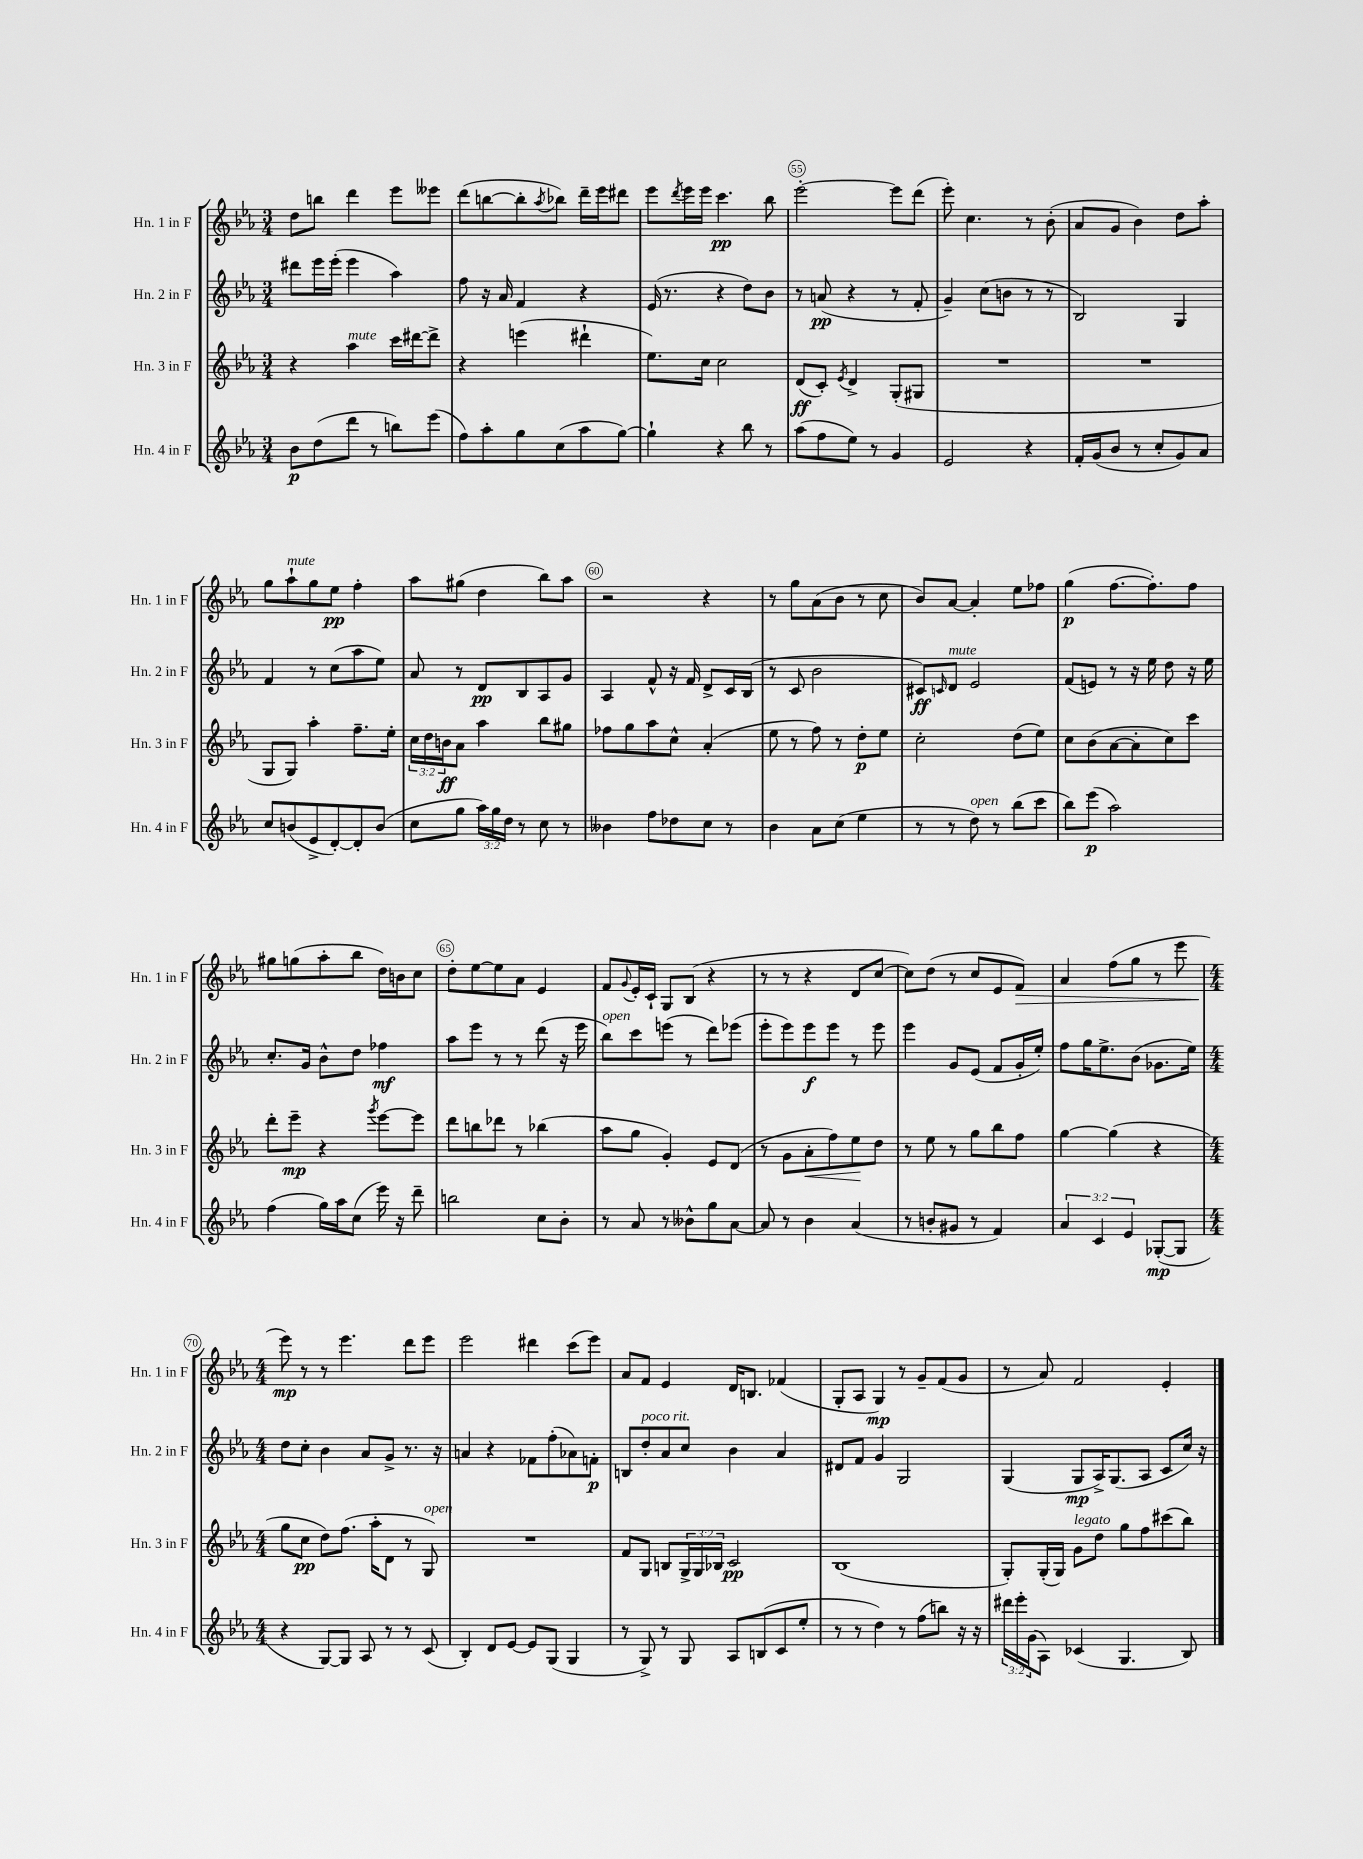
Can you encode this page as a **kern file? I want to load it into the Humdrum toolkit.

**kern	**dynam	**kern	**dynam	**kern	**dynam	**kern	**dynam
*part4	*part4	*part3	*part3	*part2	*part2	*part1	*part1
*staff4	*staff4	*staff3	*staff3	*staff2	*staff2	*staff1	*staff1
*I"Hn. 4 in F	*	*I"Hn. 3 in F	*	*I"Hn. 2 in F	*	*I"Hn. 1 in F	*
*I'Hn. 4 in F	*	*I'Hn. 3 in F	*	*I'Hn. 2 in F	*	*I'Hn. 1 in F	*
*clefG2	*	*clefG2	*	*clefG2	*	*clefG2	*
*k[b-e-a-]	*	*k[b-e-a-]	*	*k[b-e-a-]	*	*k[b-e-a-]	*
*M3/4	*	*M3/4	*	*M3/4	*	*M3/4	*
=52	=52	=52	=52	=52	=52	=52	=52
8b-\L	p	4r	.	8ddd#X\L	.	8dd\L	.
(8dd\	.	.	.	16eee-\L	.	8bbn\J	.
.	.	.	.	(16eee-'\JJ	.	.	.
!	!	!LO:TX:a:i:t=mute	!	!	!	!	!
8ddd\J	.	4aa-\	.	4eee-\	.	4ddd\	.
8r	.	.	.	.	.	.	.
8bbn\L)	.	16ccc\LL	.	4aa-\)	.	8eee-\L	.
.	.	[16ddd#X\J	.	.	.	.	.
(8eee-\J	.	8ddd#^\J]	.	.	.	8eee--X\J	.
=53	=53	=53	=53	=53	=53	=53	=53
8ff\L)	.	4r	.	8ff\	.	(8ddd\L	.
8aa-'\	.	.	.	16r	.	[8bbn\	.
.	.	.	.	16a-/	.	.	.
8gg\	.	(4eeen\	.	4f/	.	8bb'\]	.
.	.	.	.	.	.	8qaa-/	.
(8cc\	.	.	.	.	.	8bb-X\J)	.
8aa-\	.	4ddd#X`\	.	4r	.	16ddd~\LL	.
.	.	.	.	.	.	16eee-\J	.
[8gg\J)	.	.	.	.	.	8ddd#X\J	.
=54	=54	=54	=54	=54	=54	=54	=54
4gg`\]	.	8.ee-\L)	.	(16e-/	.	8eee-\L	.
.	.	.	.	8.r	.	.	.
.	.	.	.	.	.	8qddd/	.
.	.	.	.	.	.	16eee-\L	.
.	.	16cc\Jk	.	.	.	16eee-\JJ	.
4r	.	2cc\	.	4r	.	4.ccc\	pp
8bb-\	.	.	.	8dd\L)	.	.	.
8r	.	.	.	8b-\J	.	8bb-\	.
=55	=55	=55	=55	=55	=55	=55	=55
(8aa-\L	.	(8d/L	ff	8r	.	[2eee-'\	.
8ff\	.	8c'/J)	.	(8an/	pp	.	.
.	.	8qe-/	.	.	.	.	.
8ee-\J)	.	4d^/	.	4r	.	.	.
8r	.	.	.	.	.	.	.
4g/	.	(8G'/L	.	8r	.	8eee-\L]	.
.	.	8G#X/J	.	8f'/	.	(8ddd\J	.
=56	=56	=56	=56	=56	=56	=56	=56
2e-/	.	2.r	.	4g~/)	.	8eee-'\)	.
.	.	.	.	.	.	4.cc\	.
.	.	.	.	(8cc\L	.	.	.
.	.	.	.	8bn\J	.	.	.
4r	.	.	.	8r	.	8r	.
.	.	.	.	8r	.	(8b-'\	.
=57	=57	=57	=57	=57	=57	=57	=57
16f'/LL	.	2.r	.	2B-/)	.	8a-/L	.
(16g/J	.	.	.	.	.	.	.
8b-/J	.	.	.	.	.	8g/J	.
8r	.	.	.	.	.	4b-\)	.
8cc'/L	.	.	.	.	.	.	.
8g/)	.	.	.	4G/	.	8dd\L	.
8a-/J	.	.	.	.	.	8aa-'\J	.
!!LO:LB:g=z
=58	=58	=58	=58	=58	=58	=58	=58
8cc/L	.	8G/L	.	4f/	.	8gg\L	.
!	!	!	!	!	!	!LO:TX:a:i:t=mute	!
(8bn/	.	8G/J)	.	.	.	8aa-`\	.
8e-^/	.	4aa-'\	.	8r	.	8gg\	.
[8d'/)	.	.	.	(8cc\L	.	8ee-\J	pp
8d'/]	.	8.ff~\L	.	8aa-\	.	4ff'\	.
(8b/J	.	.	.	8ee-\J)	.	.	.
.	.	16ee-'\Jk	.	.	.	.	.
=59	=59	=59	=59	=59	=59	=59	=59
8cc\L	.	24cc\LL	.	8a-/	.	8aa-\L	.
.	.	24dd\	.	.	.	.	.
.	.	24bn\J	ff	.	.	.	.
8gg\J	.	8a-\J	.	8r	.	(8gg#X\J	.
24aa-\LL)	.	4aa-\	.	8d/L	pp	4dd\	.
24gg\	.	.	.	.	.	.	.
24dd\JJ	.	.	.	.	.	.	.
8r	.	.	.	8B-/	.	.	.
8cc\	.	8bb-\L	.	8A-/	.	8bb-\L)	.
8r	.	8gg#X\J	.	8g/J	.	8aa-\J	.
=60	=60	=60	=60	=60	=60	=60	=60
4b--X\	.	8ff-X\L	.	4A-/	.	2r	.
.	.	8gg\	.	.	.	.	.
8ff\L	.	8aa-\	.	8f^^/	.	.	.
8dd-X\	.	8cc^^\J	.	16r	.	.	.
.	.	.	.	16f/	.	.	.
8cc\J	.	(4a-'/	.	8d^/L	.	4r	.
8r	.	.	.	16c/L	.	.	.
.	.	.	.	(16B-/JJ	.	.	.
=61	=61	=61	=61	=61	=61	=61	=61
4b-\	.	8ee-\	.	8r	.	8r	.
.	.	8r	.	8c/	.	8gg\L	.
8a-\L	.	8ff\)	.	2b-\	.	(8a-\	.
(8cc\J	.	8r	.	.	.	8b-\J	.
4ee-\	.	8dd'\L	p	.	.	8r	.
.	.	8ee-\J	.	.	.	8cc\	.
=62	=62	=62	=62	=62	=62	=62	=62
8r	.	2cc'\	.	8c#X/L)	ff	8b-/L)	.
.	.	.	.	16qqcn/	.	.	.
!	!	!	!	!LO:TX:a:i:t=mute	!	!	!
8r	.	.	.	8d/J	.	[8a-/J	.
!LO:TX:a:i:t=open	!	!	!	!	!	!	!
8dd\)	.	.	.	2e-/	.	4a-'/]	.
8r	.	.	.	.	.	.	.
(8bb-\L	.	(8dd\L	.	.	.	8ee-\L	.
8ccc\J	.	8ee-\J)	.	.	.	8ff-X\J	.
=63	=63	=63	=63	=63	=63	=63	=63
8bb-\L)	.	8cc\L	.	(8f/L	.	(4gg\	p
(8eee-\J	p	(8b-\	.	8en/J)	.	.	.
2aa-\)	.	[8a-\	.	8r	.	[8.ff\L	.
.	.	8a-'\]	.	16r	.	.	.
.	.	.	.	16ee-\	.	8.ff'\])	.
.	.	8cc\)	.	8dd\	.	.	.
.	.	8ccc\J	.	16r	.	8ff\J	.
.	.	.	.	16ee-\	.	.	.
!!LO:LB:g=z
=64	=64	=64	=64	=64	=64	=64	=64
(4ff\	.	8ddd'\L	.	8.cc'/L	.	8gg#X\L	.
.	.	8eee-~\J	mp	.	.	(8ggn\	.
.	.	.	.	16g/Jk	.	.	.
16gg\LL)	.	4r	.	8b-^^\L	.	8aa-'\	.
16aa-\J	.	.	.	.	.	.	.
(8cc\J	.	.	.	8dd\J	.	8bb-\J	.
.	.	8qggg/	.	.	.	.	.
16eee-\)	.	[8eee-\L	.	4ff-X\	mf	16dd\LL)	.
16r	.	.	.	.	.	16bn\J	.
8ddd~\	.	8eee-\J]	.	.	.	8cc\J	.
=65	=65	=65	=65	=65	=65	=65	=65
2bbn\	.	8ddd\L	.	8aa-\L	.	8dd'\L	.
.	.	8bbn\	.	8eee-\J	.	[8ee-\	.
.	.	8ddd-X\J	.	8r	.	8ee-\]	.
.	.	8r	.	8r	.	8a-\J	.
8cc\L	.	(4bb-X\	.	(8ddd\	.	4e-/	.
8b-'\J	.	.	.	16r	.	.	.
.	.	.	.	16eee-\	.	.	.
=66	=66	=66	=66	=66	=66	=66	=66
!	!	!	!	!LO:TX:a:i:t=open	!	!	!
8r	.	8aa-\L	.	8bb-\L)	.	8f/L	.
.	.	.	.	.	.	8qqg/	.
8a-/	.	8gg\J	.	8ccc\	.	16e-'/L	.
.	.	.	.	.	.	16c`/JJ	.
8r	.	4g'/)	.	(8eeen\J	.	8G/L	.
8b--X^^\L	.	.	.	8r	.	(8B-/J	.
8gg\	.	8e-/L	.	8ddd\L)	.	4r	.
[8a-\J	.	(8d/J	.	(8eee-X\J	.	.	.
=67	=67	=67	=67	=67	=67	=67	=67
8a-/]	.	8r	.	8eee-'\L	.	8r	.
8r	.	8g\L	.	8eee-\)	.	8r	.
!	!	!	!LO:HP:b	!	!	!	!
4b-\	.	8a-'\	<	8eee-\	f	4r	.
.	.	8ff\)	.	8eee-\J	.	.	.
(4a-/	.	8ee-\	.	8r	.	8d/L	.
.	.	8dd\J	[	8eee-\	.	[8cc/J	.
=68	=68	=68	=68	=68	=68	=68	=68
8r	.	8r	.	4eee-\	.	8cc\L])	.
8bn'/L	.	8ee-\	.	.	.	(8dd\J	.
8g#X/J	.	8r	.	8g/L	.	8r	.
8r	.	8gg\L	.	(8e-/J	.	8cc/L	.
4f/)	.	8bb-\	.	8f/L	.	8e-/	.
!	!	!	!	!	!	!	!LO:HP:b
.	.	8ff\J	.	16g'/L	.	8f/J)	>
.	.	.	.	16ee-'/JJ)	.	.	.
=69	=69	=69	=69	=69	=69	=69	=69
6a-/	.	[4gg\	.	8ff\L	.	4a-/	.
.	.	.	.	16gg\K	.	.	.
6c/	.	.	.	.	.	.	.
.	.	.	.	8.ee-^\	.	.	.
.	.	(4gg\]	.	.	.	(8ff\L	.
6e-/	.	.	.	.	.	.	.
.	.	.	.	(8b-\J	.	8gg\J	.
([8G-X'/L	mp	4r	.	8.g-X\L	.	8r	.
8G-/J]	.	.	.	.	.	8eee-\	.
.	.	.	.	16ee-\Jk)	.	.	.
!!LO:LB:g=z
=70	=70	=70	=70	=70	=70	=70	=70
*M4/4	*	*M4/4	*	*M4/4	*	*M4/4	*
4r	.	8gg\L	.	8dd\L	.	8eee-\)	mp
.	.	8cc\J	pp	8cc'\J	.	8r	]
[8G/L)	.	8dd\L)	.	4b-\	.	8r	.
8G/J]	.	(8.ff\J	.	.	.	4.eee-\	.
8A-/	.	.	.	8a-/L	.	.	.
.	.	16aa-'\KL	.	.	.	.	.
8r	.	8d\J	.	8g^/J	.	.	.
8r	.	8r	.	8.r	.	8ddd\L	.
!	!	!LO:TX:a:i:t=open	!	!	!	!	!
(8c/	.	8G/)	.	.	.	8eee-\J	.
.	.	.	.	16r	.	.	.
=71	=71	=71	=71	=71	=71	=71	=71
4B-'/)	.	1r	.	4an/	.	2eee-\	.
8d/L	.	.	.	4r	.	.	.
[8e-/J	.	.	.	.	.	.	.
8e-/L]	.	.	.	8f-X\L	.	4ddd#X\	.
(8G/J	.	.	.	(8ff'\	.	.	.
4G/	.	.	.	8a-X\)	.	(8ccc\L	.
.	.	.	.	8fn'\J	p	8eee-\J)	.
=72	=72	=72	=72	=72	=72	=72	=72
8r	.	8f/L	.	8Bn/L	.	8a-/L	.
!	!	!	!	!LO:TX:a:i:t=poco rit.	!	!	!
8G^/)	.	8G/J	.	8dd'/	.	8f/J	.
8r	.	8Bn/L	.	8a-/	.	4e-/	.
8G/	.	24G^/L	.	8cc/J	.	.	.
.	.	24G/	.	.	.	.	.
.	.	24B-X/JJ	.	.	.	.	.
8A-/L	.	2c/	pp	4b-\	.	16d/KL	.
.	.	.	.	.	.	8.Bn/J	.
(8Bn/	.	.	.	.	.	.	.
8c/	.	.	.	4a-/	.	(4f-X/	.
8ee-'/J	.	.	.	.	.	.	.
=73	=73	=73	=73	=73	=73	=73	=73
8r	.	(1B-	.	8d#X/L	.	8G'/L	.
8r	.	.	.	8f/J	.	8A-/J	.
4dd\)	.	.	.	4g/	.	4G/)	mp
8r	.	.	.	2G/	.	8r	.
(8ff\L	.	.	.	.	.	8g~/L	.
8bbn\J)	.	.	.	.	.	(8f/	.
16r	.	.	.	.	.	8g/J	.
16r	.	.	.	.	.	.	.
=74	=74	=74	=74	=74	=74	=74	=74
24ddd#X\LL	.	8G'/L)	.	(4G/	.	8r	.
24eee-'\	.	.	.	.	.	.	.
(24g\J	.	.	.	.	.	.	.
8A-\J)	.	(16G'/L	.	.	.	8a-/)	.
.	.	16G/JJ)	.	.	.	.	.
!	!	!LO:TX:a:i:t=legato	!	!	!	!	!
(4c-X/	.	8g\L	.	8G/L	mp	2f/	.
.	.	8dd\J	.	16A-^/K)	.	.	.
.	.	.	.	(8.G/	.	.	.
4.G/	.	8gg\L	.	.	.	.	.
.	.	8ff\	.	8A-/J	.	.	.
.	.	(8ccc#X\	.	8c/L	.	4e-'/	.
8B-/)	.	8bb-\J)	.	16cc/Jk)	.	.	.
.	.	.	.	16r	.	.	.
==	==	==	==	==	==	==	==
*-	*-	*-	*-	*-	*-	*-	*-
